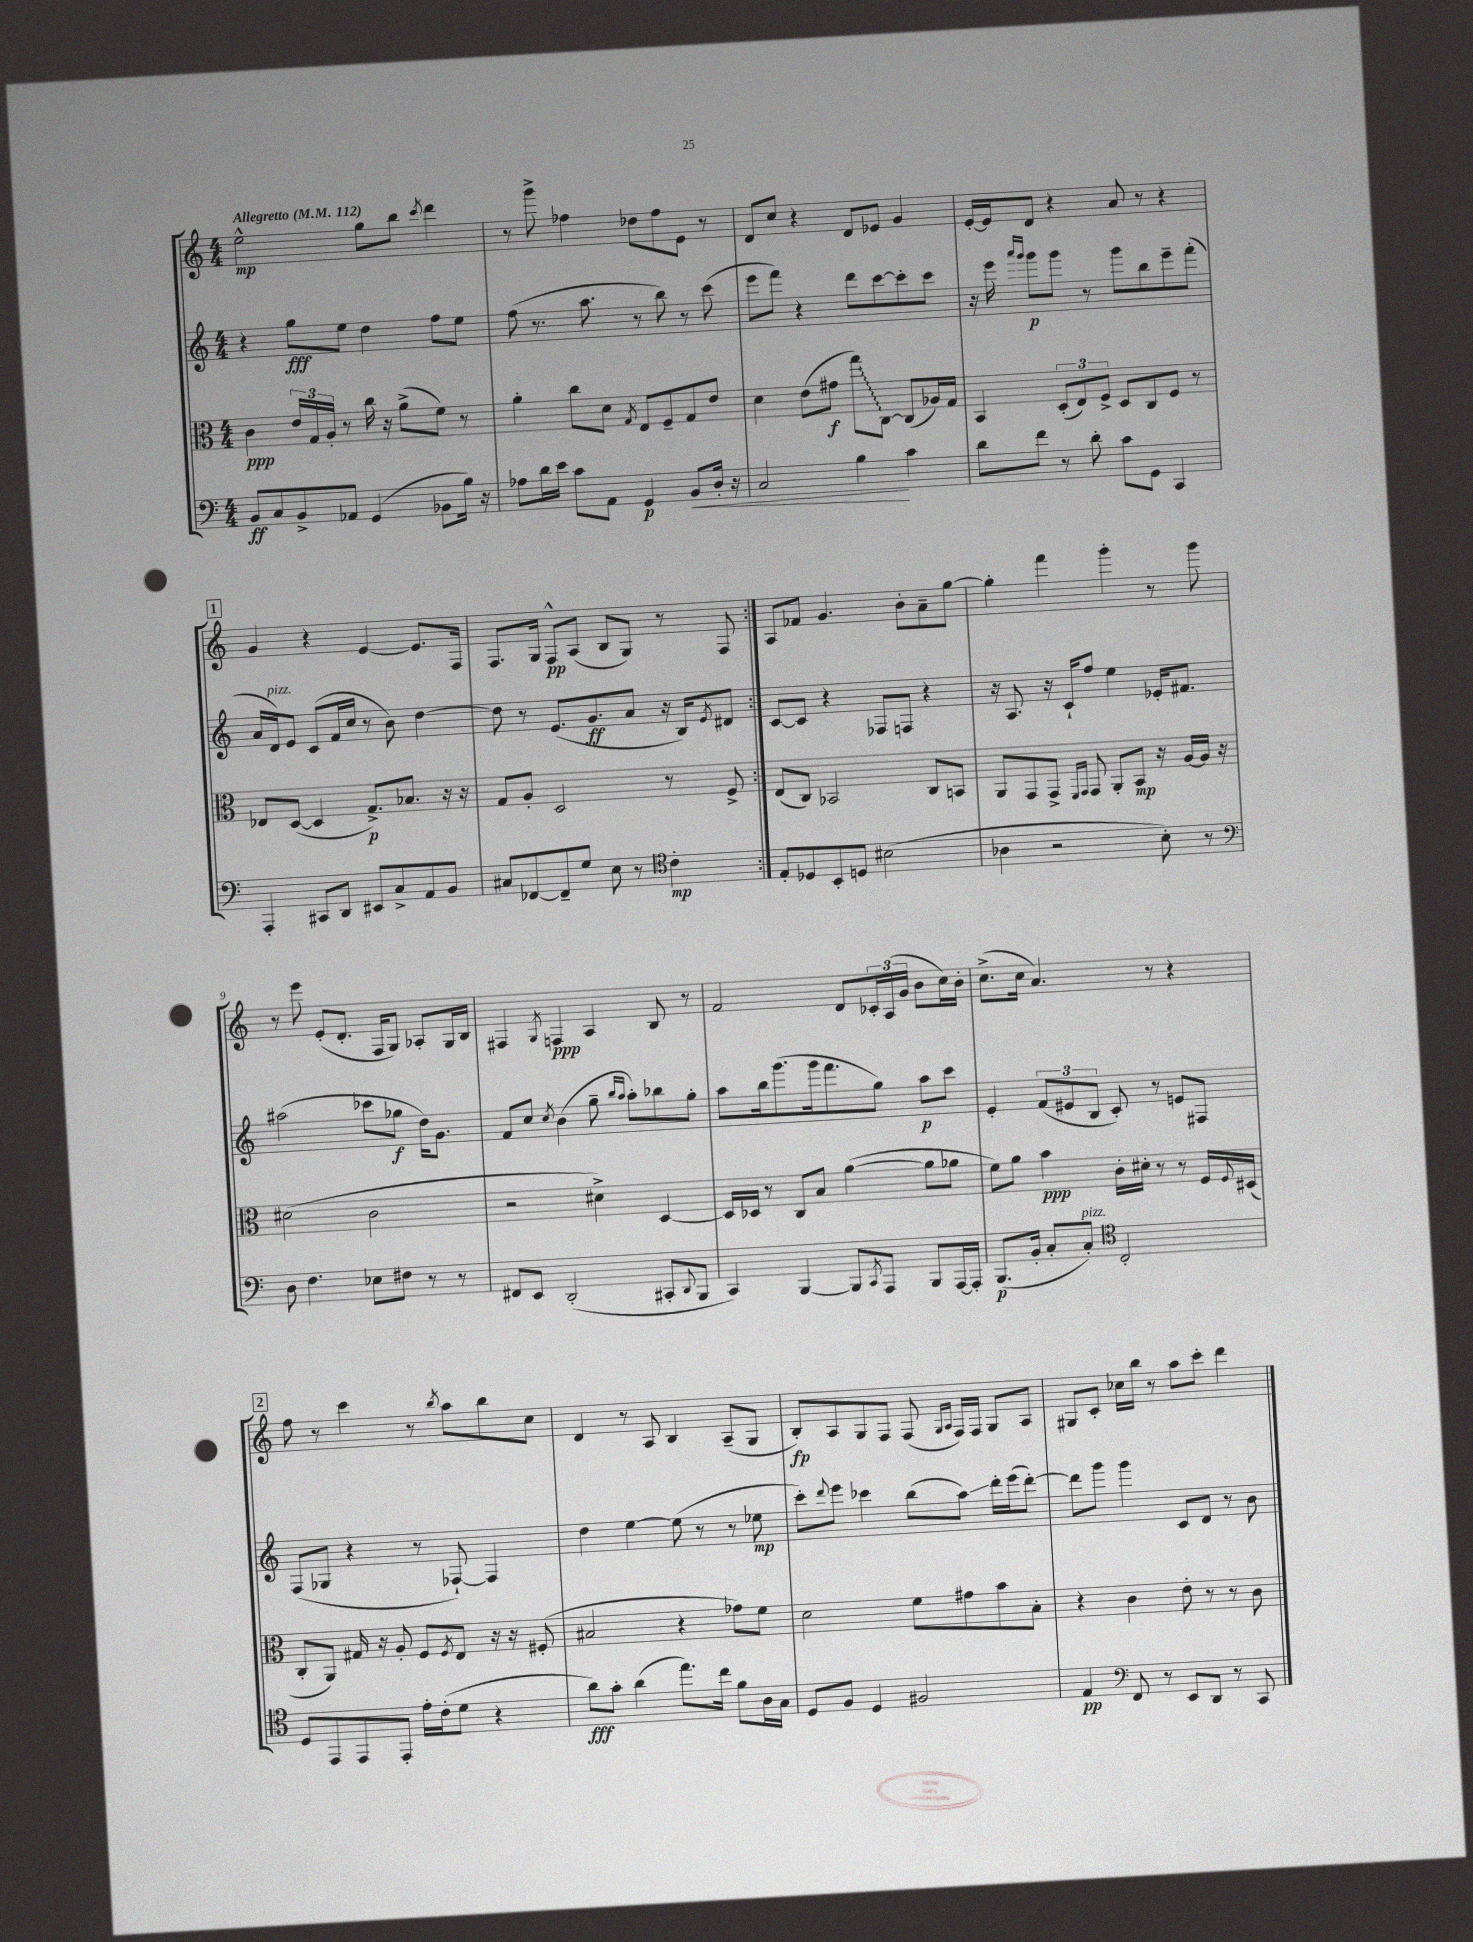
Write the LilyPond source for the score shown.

<<
\new StaffGroup <<
\new Staff = "s0" {
    \clef treble \key c \major \numericTimeSignature \time 4/4 \tempo "Allegretto" 4 = 112
    \repeat volta 2 { e''2-^\mp g''8 b''8 \acciaccatura { c'''8 } d'''4 |
    r8 g'''8-> fes''4 des''8 fes''8 e'8 r8 |
    d'8 c''8 r4 d'8 ees'8 g'4 |
    e'16~-. e'16 d'8 r4 a'8 r8 r4 |
    \mark \markup { \box "1" } g'4 r4 e'4~ e'8. f16 |
    f8. g16 f8-^\pp a8( b8 g8) r8 f8 | }
    a8 fes'8 g'4. b'8-. a'8-- g''8~ |
    g''4-. f'''4 g'''4-. r8 g'''8 |
    r8 e'''8 e'8-.( d'8.-. f16 g8) aes8-. g16 b16 |
    fis4 \acciaccatura { g8 } f4\ppp a4 b8 r8 |
    f'2 d'8 \tuplet 3/2 { ces'16-. a16( g'16 } b'8 c''16) b'16-. |
    c''8.->( c''16 a'4.) r8 r4 |
    \mark \markup { \box "2" } f''8 r8 c'''4 r8 \acciaccatura { b''8 } a''8 b''8 c''8 |
    d'4 r8 a8 b4 a8--( g8 |
    b8-.\fp) a8 g8 f8 f8( \grace { g16 a16 } f16) f16 g8 a8 |
    gis8 c'8-. ces''16 b''16 r8 a''8 c'''8-. d'''4 \bar "|." |
}
\new Staff = "s1" {
    \clef treble \key c \major \numericTimeSignature \time 4/4
    \repeat volta 2 { r4 g''8\fff e''8 d''4 f''8 e''8 |
    f''8( r8. a''8. r8 b''8) r8 c'''8( |
    e'''8 f'''8) r4 d'''8 c'''8~ c'''8-. c'''8 |
    r16 e'''16 \grace { a'''16 g'''16 } g'''8\p g'''8 r8 g'''8 b''8 e'''8-- f'''8-.( |
    \mark \markup { \box "1" } a'16 d'16^\markup { \italic "pizz." }) e'8 c'8( f'16 c''16 r8 b'8) d''4~ |
    d''8 r8 e'8.( g'8.\ff a'8 r16 b16) \acciaccatura { e'8 } dis'8 | }
    c'8~ c'8 r4 fes8 f8 r4 |
    r16 a8. r16 c'16-! f''8 e''4 ees'16-. fis'8. |
    ais''2( ces'''8 ges''8\f d''16) g'8. |
    f'8 c''8 \acciaccatura { c''8 } b'4( g''8-- \grace { b''16 a''16 } a''8-.) bes''8 g''8-. |
    a''8 b''16 g'''8.( g'''16 f'''8. g''8) a''8\p c'''8 |
    e'4-. \tuplet 3/2 { f'8( eis'8 b8 } c'8-.) r8 e'8 fis8 |
    \mark \markup { \box "2" } f8( ges8 r4 r8 fes8~-!) fes4 |
    d''4 e''4~ e''8( r8 r8 ees''8\mp |
    c'''8-.) \appoggiatura { d'''8 } e'''8 ces'''4 b''8( a''8\glissando) d'''16-. e'''16( d'''8~-.) |
    d'''8 g'''8 g'''4 c'8 d'8 r8 b'8 \bar "|." |
}
\new Staff = "s2" {
    \clef alto \key c \major \numericTimeSignature \time 4/4
    \repeat volta 2 { c'4\ppp \tuplet 3/2 { e'16 g16 a16-. } r8 c''16 r16 a'8->( f'8) r8 |
    a'4-. c''8 d'8 \acciaccatura { g8 } e8 f8-- g8 e'8 |
    d'4 e'8( gis'8\f \once \override Glissando.style = #'zigzag g''8\glissando) c8~ c8( aes16) g16 |
    b,4 \tuplet 3/2 { d8-.( e8) f8-> } d8 c8 f8 r8 |
    \mark \markup { \box "1" } ees8 d8~( d4 g8.->\p) bes8. r16 r16 |
    g8 a8-. d2 r8 f8-> | }
    e8( c8) bes,2 c8 b,8 |
    a,8 g,8 g,8-> \grace { f,16 g,16 } g,8 a,8-. b,8\mp r16 a16~ a16 r16 |
    dis'2( c'2 |
    r2 dis'4->) d4~ |
    d16 des16 r8 c8 b8 a'4~( a'8 aes'8 |
    f'8) a'8 b'4\ppp c'16-. dis'16-. r8 r8 f16 \appoggiatura { f8 } dis16( |
    \mark \markup { \box "2" } c8-. a,8) gis16 r16 a8-. f8 \acciaccatura { f8 } e8 r16 r16 fis8-.( |
    bis2 r4 ges'8) f'8 |
    d'2 f'8 gis'8 b'8 b8-. |
    r4 c'4 e'8-. r8 r8 c'8 \bar "|." |
}
\new Staff = "s3" {
    \clef bass \key c \major \numericTimeSignature \time 4/4
    \repeat volta 2 { b,8\ff c8 b,8-> aes,8 g,4( bes,8 b16) r16 |
    aes8 d'16 e'16 c'8 a,8 g,4\p b,8\< d16-. r16 |
    c2 b4\! c'4 |
    d'8 f'8 r8 d'8-. c'8 g,8 c,4 |
    \mark \markup { \box "1" } a,,4-. cis,8 d,8 eis,8 c8-> a,8 b,8 |
    cis8 fes,8~ fes,8-- g8 e8 r8 \clef tenor c'4-.\mp | }
    e8-. des8 b,8-. d8 bis2( |
    aes4 r2 b8-.) r8 |
    \clef bass d8 f4. ees8 fis8 r8 r8 |
    fis,8 e,8 d,2-.( cis,8-. \appoggiatura { d,8 } b,,8 |
    c,4) b,,4~ b,,8 \acciaccatura { c,8 } a,,8 b,,8 a,,16~ a,,16-. |
    b,,8.\p( b,16-. c8-. c8-.^\markup { \italic "pizz." }) \clef tenor c2-. |
    \mark \markup { \box "2" } d8 e,8 e,8 e,8-. e'16-. c'16-.( d'8 r4 |
    a'8\fff) g'8-. a'4( e''8.) c''16 f'8 a16 g16 |
    d8 f8 d4 fis2 |
    e4\pp \clef bass f,8 r8 e,8 d,8 r8 c,8 \bar "|." |
}
>>
>>
